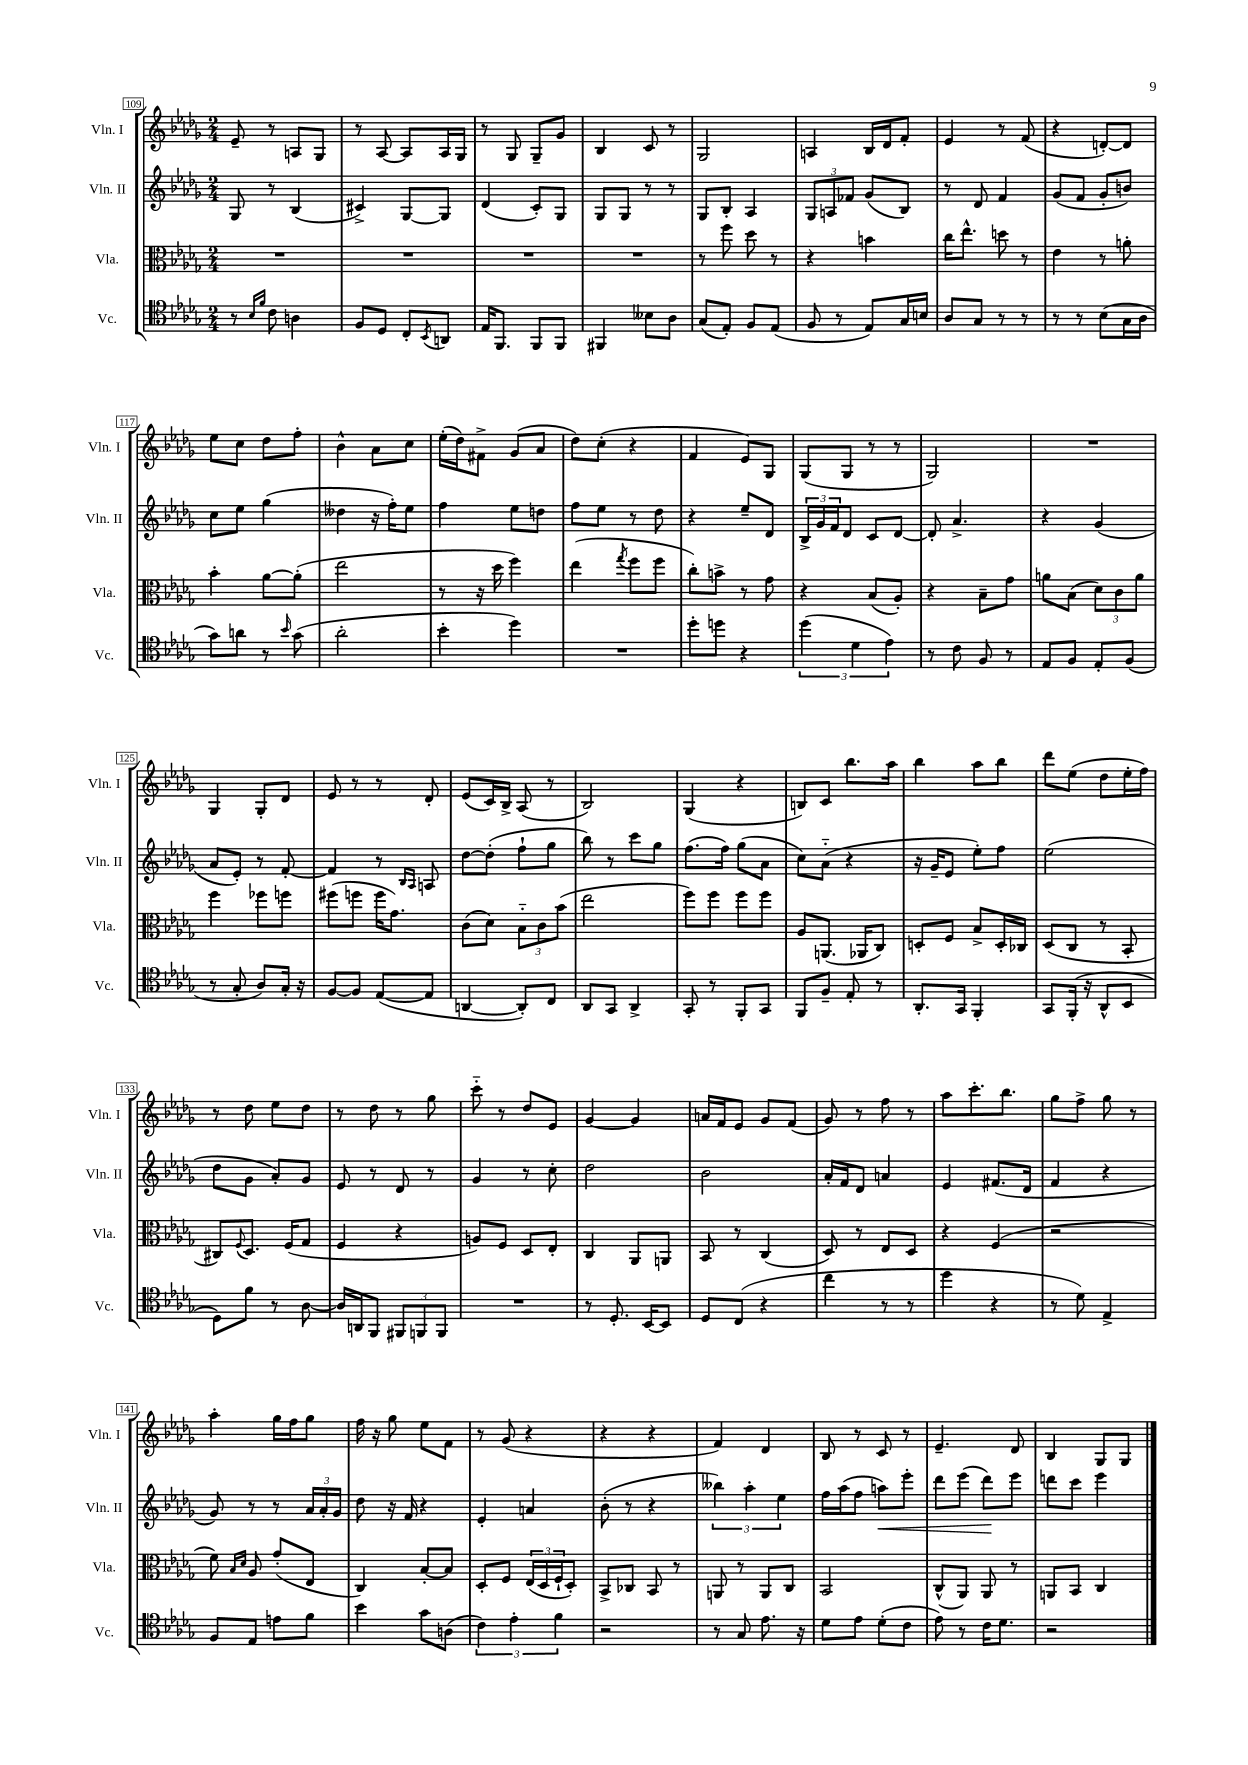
<<
\new StaffGroup <<
\new Staff = "s0" \with { instrumentName = "Vln. I" shortInstrumentName = "Vln. I" } {
    \clef treble \key des \major \numericTimeSignature \time 2/4
    ees'8-- r8 a8 ges8 |
    r8 aes8~ aes8 aes16 ges16 |
    r8 ges8 ges8-- ges'8 |
    bes4 c'8 r8 |
    ges2 |
    a4 bes16 des'16 f'8-. |
    ees'4 r8 f'8( |
    r4 d'8~-.) d'8 |
    ees''8 c''8 des''8 f''8-. |
    bes'4-^ aes'8 c''8 |
    ees''16-.( des''16) fis'8-> ges'8( aes'8 |
    des''8) c''8-.( r4 |
    f'4 ees'8) ges8 |
    ges8( ges8 r8 r8 |
    ges2) |
    R2 |
    ges4 ges8-. des'8 |
    ees'8 r8 r8 des'8-. |
    ees'8( c'16) bes16-> aes8( r8 |
    bes2) |
    ges4( r4 |
    b8) c'8 bes''8. aes''16 |
    bes''4 aes''8 bes''8 |
    des'''8 ees''8( des''8 ees''16-. f''16) |
    r8 des''8 ees''8 des''8 |
    r8 des''8 r8 ges''8 |
    c'''8-_ r8 des''8 ees'8 |
    ges'4~ ges'4 |
    a'16 f'16 ees'8 ges'8 f'8( |
    ges'8) r8 f''8 r8 |
    aes''8 c'''8.-. bes''8. |
    ges''8 f''8-> ges''8 r8 |
    aes''4-. ges''16 f''16 ges''8 |
    f''16 r16 ges''8 ees''8 f'8 |
    r8 ges'8( r4 |
    r4 r4 |
    f'4) des'4 |
    bes8 r8 c'8 r8 |
    ees'4.-- des'8 |
    bes4 ges8 ges8 \bar "|." |
}
\new Staff = "s1" \with { instrumentName = "Vln. II" shortInstrumentName = "Vln. II" } {
    \clef treble \key des \major \numericTimeSignature \time 2/4
    ges8 r8 bes4( |
    cis'4->) ges8~ ges8 |
    des'4( c'8-.) ges8 |
    ges8 ges8 r8 r8 |
    ges8 bes8-. aes4 |
    \tuplet 3/2 { ges8 a8 fes'8 } ges'8( bes8) |
    r8 des'8 f'4 |
    ges'8( f'8 ges'8-. b'8) |
    c''8 ees''8 ges''4( |
    deses''4 r16 f''16-.) ees''8 |
    f''4 ees''8 d''8 |
    f''8 ees''8 r8 des''8 |
    r4 ees''8-- des'8 |
    \tuplet 3/2 { bes16-> ges'16 f'16 } des'8 c'8 des'8~ |
    des'8-. aes'4.-> |
    r4 ges'4( |
    aes'8 ees'8-.) r8 f'8~-. |
    f'4 r8 \grace { bes16 aes16 } a8 |
    des''8~ des''8-.( f''8-! ges''8 |
    bes''8) r8 c'''8 ges''8 |
    f''8.( f''16) ges''8( aes'8 |
    c''8) aes'8-_( r4 |
    r16 ges'16-- ees'8 ees''8-.) f''8 |
    ees''2( |
    des''8 ges'8 aes'8-.) ges'8 |
    ees'8 r8 des'8 r8 |
    ges'4 r8 c''8-. |
    des''2 |
    bes'2 |
    aes'16-. f'16 des'8 a'4 |
    ees'4 fis'8.( des'16 |
    f'4 r4 |
    ges'8) r8 r8 \tuplet 3/2 { aes'16 aes'16-. ges'16 } |
    des''8 r16 f'16 r4 |
    ees'4-. a'4 |
    bes'8-.( r8 r4 |
    \tuplet 3/2 { beses''4) aes''4-. ees''4 } |
    f''16 aes''16( f''8 a''8\<) ees'''8-. |
    des'''8 ees'''8( des'''8\!) ees'''8 |
    d'''8 c'''8 ees'''4 \bar "|." |
}
\new Staff = "s2" \with { instrumentName = "Vla." shortInstrumentName = "Vla." } {
    \clef alto \key des \major \numericTimeSignature \time 2/4
    R2 |
    R2 |
    R2 |
    R2 |
    r8 f''8 des''8 r8 |
    r4 b'4 |
    c''16 ees''8.-^ d''8 r8 |
    ees'4 r8 a'8-. |
    bes'4-. aes'8~ aes'8-.( |
    ees''2 |
    r8 r16 des''16 f''4) |
    ees''4( \acciaccatura { ges''8 } f''8 f''8 |
    c''8-.) b'8-> r8 ges'8 |
    r4 bes8( aes8-.) |
    r4 bes8-- ges'8 |
    a'8 bes8( \tuplet 3/2 { des'8) c'8 a'8 } |
    f''4 fes''8 f''8 |
    fis''8( f''8 f''16 ges'8.) |
    c'8( des'8) \tuplet 3/2 { bes8-_ c'8 bes'8( } |
    ees''2 |
    f''8) f''8 f''8 f''8 |
    aes8 a,8.( aes,16 c8) |
    d8-. f8 bes8-> d16-. ces16 |
    des8( c8 r8 bes,8-. |
    cis8) \appoggiatura { f8 } des8. f16( ges8 |
    f4 r4 |
    a8) f8 des8 ees8-. |
    c4 aes,8 a,8 |
    bes,8 r8 c4( |
    des8) r8 ees8 des8 |
    r4 f4( |
    r2 |
    f'8) \grace { bes16 des'16 } aes8 ges'8-.( ees8 |
    c4) bes8~-. bes8 |
    des8-. f8 \tuplet 3/2 { ees16( des16 f16-! } des8-.) |
    bes,8-> ces8 bes,8 r8 |
    a,8 r8 a,8 c8 |
    bes,2 |
    c8-^( aes,8) aes,8 r8 |
    a,8 bes,8 c4 \bar "|." |
}
\new Staff = "s3" \with { instrumentName = "Vc." shortInstrumentName = "Vc." } {
    \clef tenor \key des \major \numericTimeSignature \time 2/4
    r8 \grace { bes16 f'16 } c'8 a4 |
    f8 des8 c8-. \acciaccatura { bes,8 } a,8 |
    ees16 f,8. f,8 f,8 |
    fis,4 beses8 aes8 |
    ges8( ees8-.) f8 ees8( |
    f8 r8 ees8) ges16 b16 |
    aes8 ges8 r8 r8 |
    r8 r8 bes8( ges16 aes16 |
    ges'8) a'8 r8 \grace { bes'16 } ges'8( |
    aes'2-. |
    bes'4-. des''4) |
    R2 |
    des''8-. d''8 r4 |
    \tuplet 3/2 { des''4( des'4 ees'4) } |
    r8 c'8 f8 r8 |
    ees8 f8 ees8-. f8( |
    r8 ges8-. aes8) ges16-. r16 |
    f8~ f8 ees8~( ees8 |
    a,4~ a,8-.) c8 |
    aes,8 ges,8 aes,4-> |
    ges,8-. r8 f,8-. ges,8 |
    f,8 f8-- ees8-. r8 |
    aes,8.-. ges,16 f,4-. |
    ges,8 f,16-.( r16 aes,8-^ bes,8 |
    des8) f'8 r8 aes8~ |
    aes16 a,16 f,8 \tuplet 3/2 { fis,8 f,8 f,8 } |
    R2 |
    r8 des8.-. bes,16~ bes,8 |
    des8 c8( r4 |
    c''4 r8 r8 |
    des''4 r4 |
    r8 des'8) ees4-> |
    f8 ees8 e'8 f'8 |
    bes'4 ges'8 a8( |
    \tuplet 3/2 { c'4) ees'4-. f'4 } |
    r2 |
    r8 ges8 ees'8. r16 |
    des'8 ees'8 des'8-.( c'8 |
    ees'8) r8 c'16 des'8. |
    r2 \bar "|." |
}
>>
>>
\layout { \context { \Score currentBarNumber = #109 \override BarNumber.stencil = #(make-stencil-boxer 0.1 0.3 ly:text-interface::print) } }
